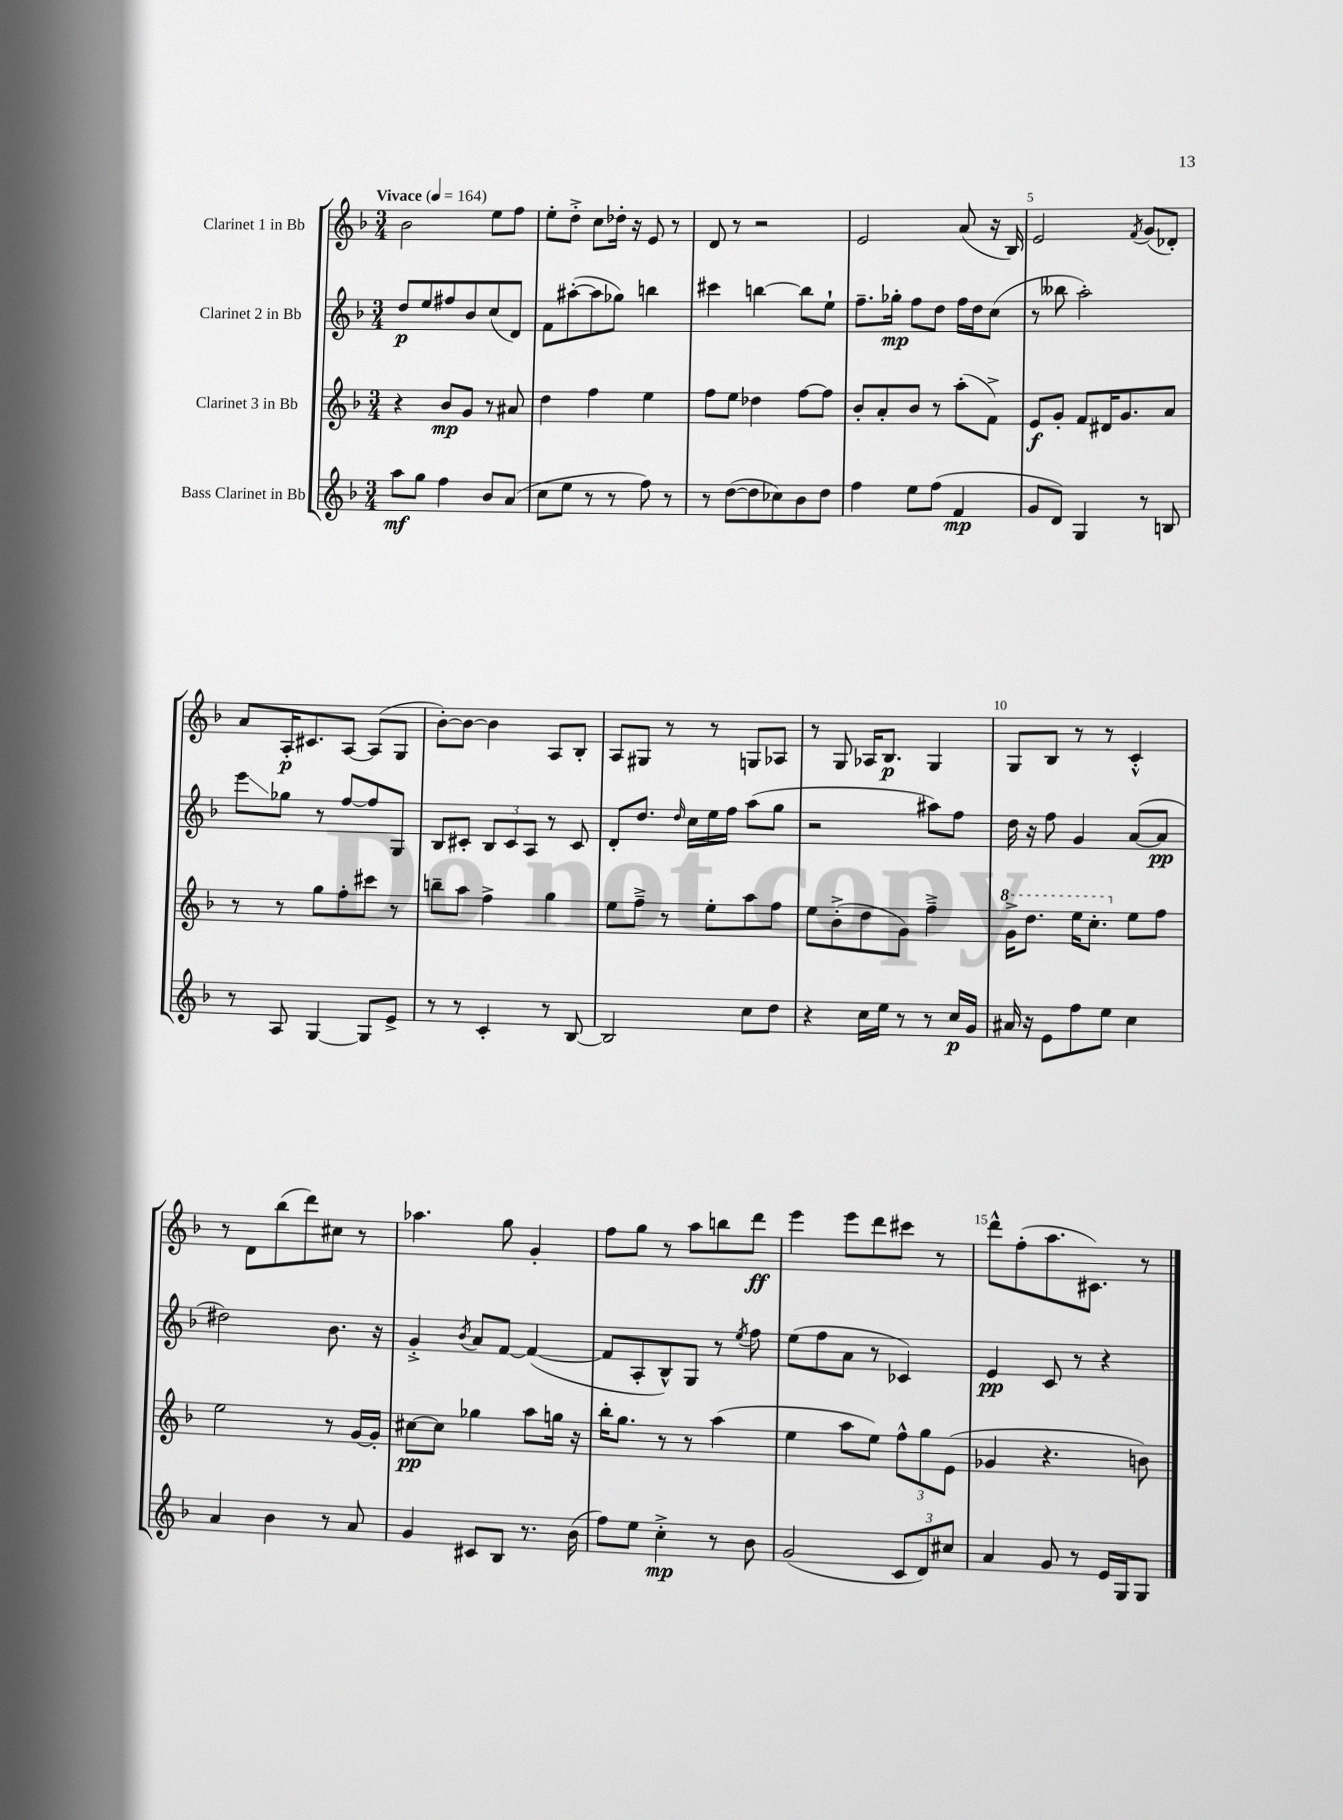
<<
\new StaffGroup <<
\new Staff = "s0" \with { instrumentName = "Clarinet 1 in Bb" } {
    \clef treble \key f \major \numericTimeSignature \time 3/4 \tempo "Vivace" 4 = 164
    bes'2 e''8 f''8 |
    e''8-. d''8-.-> c''8 des''16-. r16 e'8 r8 |
    d'8 r8 r2 |
    e'2 a'8( r16 bes16) |
    e'2 \acciaccatura { f'8 } g'8( des'8-.) |
    a'8 a16-.\p cis'8. a8~ a8( g8 |
    bes'8~-.) bes'8~ bes'4 a8 bes8-. |
    a8 gis8 r8 r8 g8 aes8 |
    r8 g8 aes16 bes8.\p g4 |
    g8 bes8 r8 r8 c'4-.-^ |
    r8 d'8 bes''8( d'''8) cis''8 r8 |
    aes''4. g''8 g'4-. |
    f''8 g''8 r8 a''8 b''8 d'''8\ff |
    e'''4 e'''8 d'''8 cis'''8 r8 |
    d'''8-^ f''8-.( a''8. cis'8.) r8 \bar "|." |
}
\new Staff = "s1" \with { instrumentName = "Clarinet 2 in Bb" } {
    \clef treble \key f \major \numericTimeSignature \time 3/4
    d''8\p e''8 fis''8 bes'8 c''8( d'8) |
    f'8 ais''8~-.( ais''8 ges''8) b''4 |
    cis'''4 b''4~ b''8 e''8-! |
    f''8.-- ges''16-.\mp f''8 d''8 f''16 d''16 c''8( |
    r8 beses''8 a''2-.) |
    e'''8\glissando ges''8 r8 f''8~ f''8 g8 |
    bes8 cis'8-. \tuplet 3/2 { bes8 cis'8 a8 } r8 cis'8 |
    d'8-. d''8. \grace { d''16 } c''16 e''16 f''16 a''8( g''8 |
    r2 ais''8) f''8 |
    d''16 r16 f''8 g'4 a'8~( a'8\pp |
    dis''2) bes'8. r16 |
    g'4-.-> \acciaccatura { bes'8 } a'8 f'8~ f'4~( |
    f'8 a8-. bes8-^) g8 r8 \acciaccatura { e''8 } f''8 |
    e''8( f''8 a'8 r8 ces'4) |
    e'4\pp c'8 r8 r4 \bar "|." |
}
\new Staff = "s2" \with { instrumentName = "Clarinet 3 in Bb" } {
    \clef treble \key f \major \numericTimeSignature \time 3/4
    r4 bes'8\mp g'8 r8 ais'8 |
    d''4 f''4 e''4 |
    f''8 e''8 des''4 f''8~ f''8 |
    bes'8-. a'8-. bes'8 r8 a''8-.( f'8->) |
    e'8\f g'8-. f'8 dis'16 g'8. a'8 |
    r8 r8 g''8 f''8-. cis'''8 r8 |
    b''8-- a''8 f''4-> g''4 |
    e''8 f''8---> r8 e''8-. a''8 f''8 |
    e''8 bes'8-.->( d''8 g'8) f''4---> |
    \ottava #1 g''16-> d'''8. e'''16 c'''8.-. \ottava #0 e''8 f''8 |
    e''2 r8 g'16~ g'16-. |
    cis''8~\pp cis''8 ges''4 a''8 g''16 r16 |
    bes''16-. g''8. r8 r8 a''4( |
    e''4 a''8 e''8) \tuplet 3/2 { f''8-^ g''8 e'8( } |
    ges'4 r4. b'8) \bar "|." |
}
\new Staff = "s3" \with { instrumentName = "Bass Clarinet in Bb" } {
    \clef treble \key f \major \numericTimeSignature \time 3/4
    a''8\mf g''8 f''4 bes'8 a'8( |
    c''8 e''8 r8 r8 f''8) r8 |
    r8 d''8~( d''8 ces''8) bes'8 d''8 |
    f''4 e''8 f''8( f'4\mp |
    g'8 d'8) g4 r8 b8 |
    r8 a8 g4~ g8 e'8-> |
    r8 r8 c'4-. r8 bes8~ |
    bes2 c''8 d''8 |
    r4 c''16 e''16 r8 r8 c''16\p g'16 |
    ais'16 r16 e'8 f''8 e''8 c''4 |
    a'4 bes'4 r8 a'8 |
    g'4 cis'8 bes8 r8. bes'16( |
    f''8) e''8 c''4-.->\mp r8 bes'8 |
    g'2( \tuplet 3/2 { c'8 d'8) cis''8 } |
    a'4 g'8 r8 e'16 g16 g8 \bar "|." |
}
>>
>>
\layout { \context { \Score \override BarNumber.break-visibility = ##(#f #t #t) barNumberVisibility = #(every-nth-bar-number-visible 5) } }
